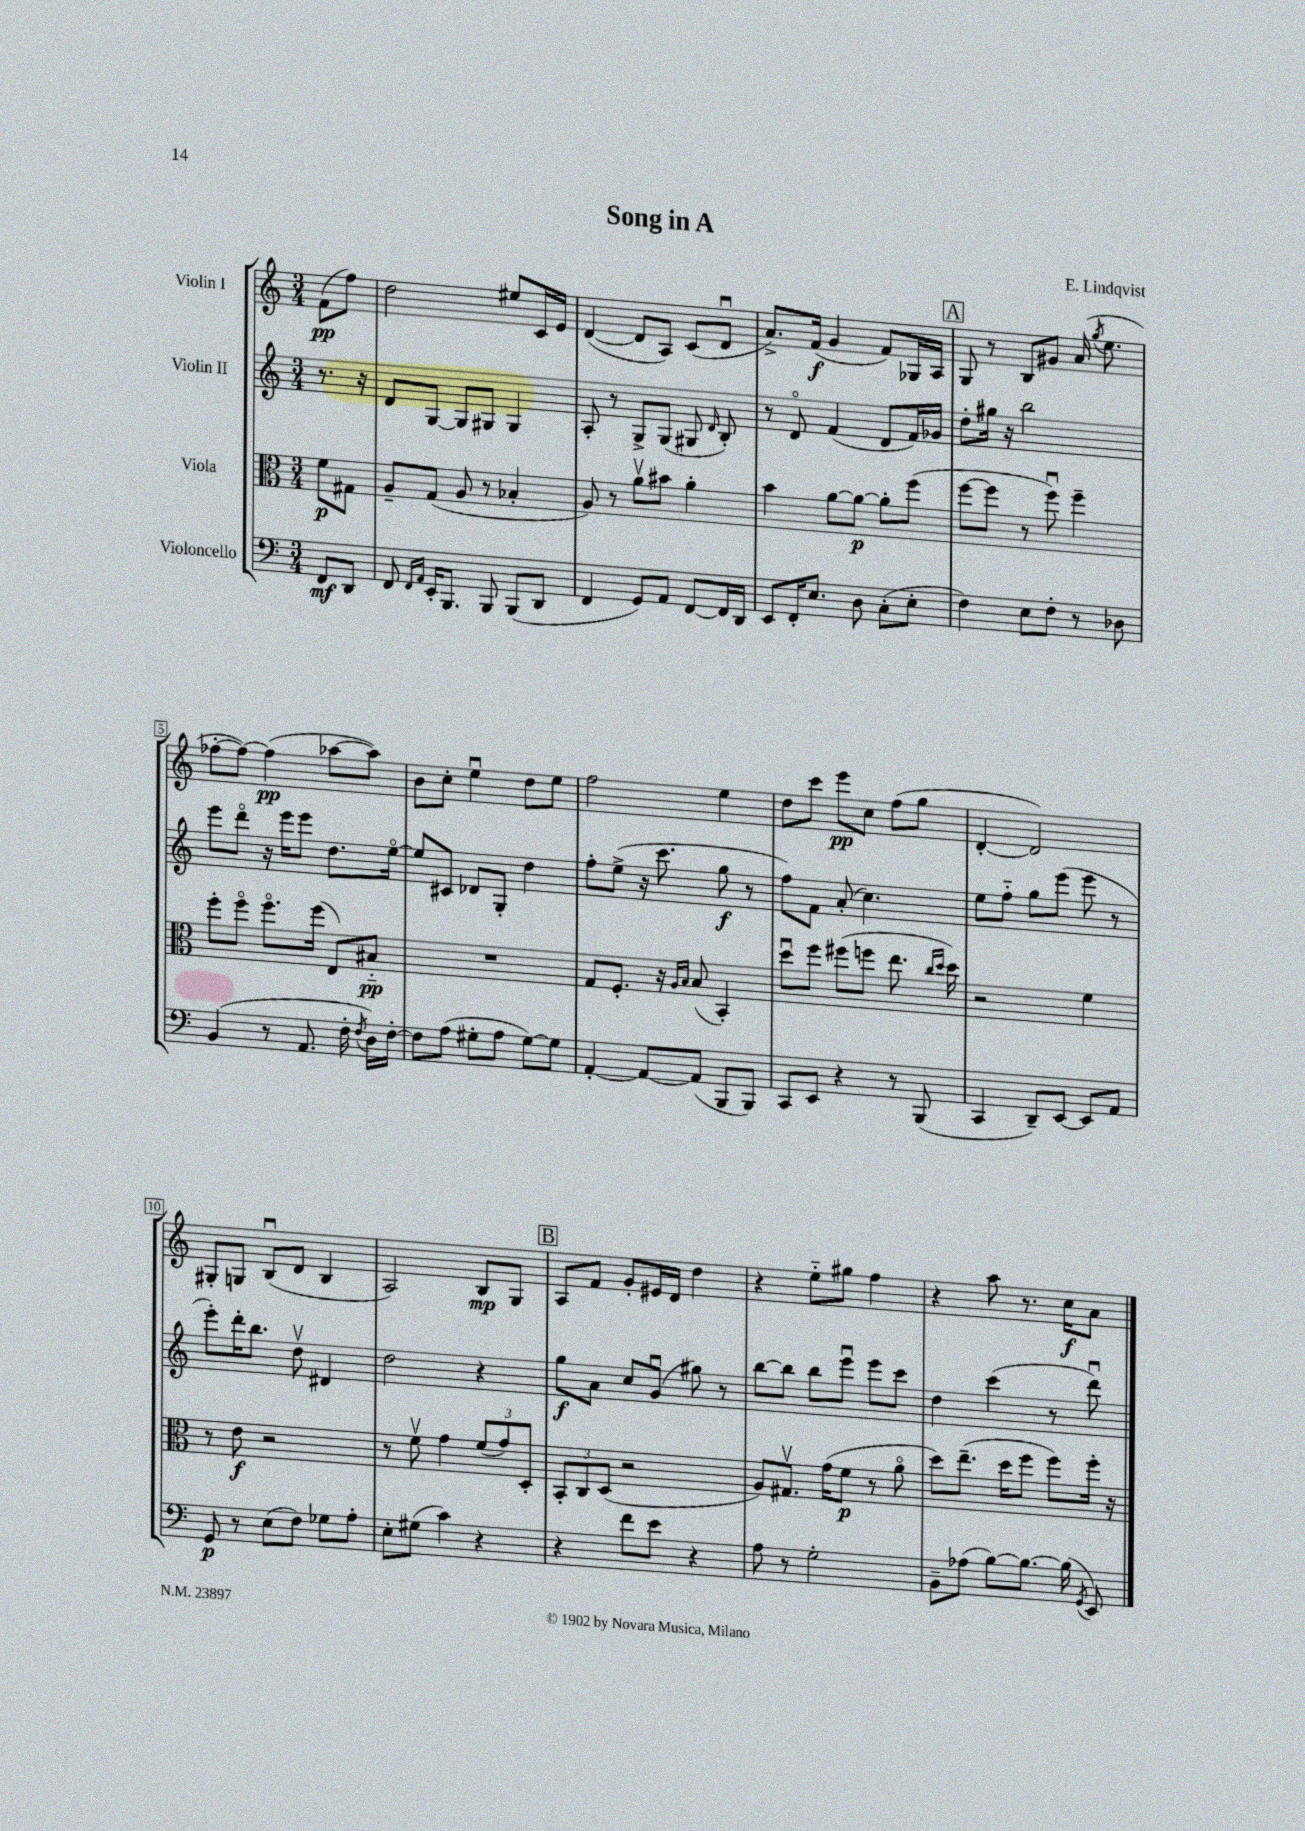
\header { title = "Song in A" composer = "E. Lindqvist" }
<<
\new StaffGroup <<
\new Staff = "s0" \with { instrumentName = "Violin I" } {
    \clef treble \key c \major \numericTimeSignature \time 3/4 \partial 4
    \autoBeamOff f'8[\pp( f''8]) |
    d''2 eis''8[ c'16 e'16] |
    d'4~( d'8[ a8]) c'8[( d'8]\downbow |
    a'8.[->) f'16]\f( g'4 f'8[) ges16 a16] |
    \mark \markup { \box "A" } g8 r8 b8[ gis'8] a'16( \acciaccatura { g''8 } e''8. |
    fes''8[~-. fes''8]~) fes''4\pp( aes''8[~ aes''8]) |
    b'8[ c''8]-. e''4\downbow d''8[ e''8] |
    f''2 e''4 |
    d''8[ c'''8] e'''8[\pp c''8] f''8[( g''8] |
    d'4~-. d'2) |
    gis8[-. g8] b8[\downbow( d'8] b4 |
    a2) b8[\mp g8] |
    \mark \markup { \box "B" } a8[ f'8] g'8[-. eis'16 d'16] d''4 |
    r4 e''8[-_ gis''8] f''4 |
    r4 a''8 r8. c''16[\f a'8] \bar "|." |
}
\new Staff = "s1" \with { instrumentName = "Violin II" } {
    \clef treble \key c \major \numericTimeSignature \time 3/4 \partial 4
    \autoBeamOff r8. r16 |
    d'8[ g8]~ g8[ gis8] gis4 |
    a8-. r8 g8[-> g8]( gis8 \grace { d'16 } b8-.) |
    r8 d'8\flageolet f'4( d'8[ f'16) ges'16] |
    \mark \markup { \box "A" } d''8[-. gis''16] r16 b''2 |
    e'''8[ d'''8]\flageolet r16 e'''16[ e'''8] d''8.[ e''16]~\flageolet |
    e''8[ cis'8] des'8[ g8]-. d''4 |
    f''8[-. e''8]->( r16 c'''8. g''8\f r8 |
    f''8[) f'8] a'8-.( c''4.) |
    e''8[ f''8]-_ g''8[ e'''8]( e'''8 r8 |
    e'''8[-.) d'''16-. b''8.] d''8\upbow dis'4 |
    d''2 r4 |
    \mark \markup { \box "B" } g''8[\f a'8] c''8[ g'8]\downbow( gis''8) r8 |
    b''8[~ b''8] b''8[ e'''8]\downbow e'''8[ c'''8] |
    d''4 c'''4( r8 d'''8\downbow) \bar "|." |
}
\new Staff = "s2" \with { instrumentName = "Viola" } {
    \clef alto \key c \major \numericTimeSignature \time 3/4 \partial 4
    \autoBeamOff f'8[\p gis8] |
    a8[-- g8]( a8 r8 bes4-. |
    a8) r8 a'8[\upbow bis'8] a'4-. |
    b'4 a'8[~ a'8]~\p a'8[-. f''8]( |
    \mark \markup { \box "A" } f''8[~ f''8] r8 f''8\downbow) f''4-- |
    f''8[-. f''8]\flageolet f''8.[\flageolet f''16]( e8[) bis8]-_\pp |
    R2. |
    g8[ f8.]-. r16 \grace { a16[ b16] } b8( b,4-.) |
    d''8[\downbow f''8] fis''8[( f''8] e''8. \grace { c''16[ d''16] } d''16) |
    r2 f'4 |
    r8 e'8\f r2 |
    r8 f'8\upbow g'4 \tuplet 3/2 { f'8[( g'8) d8]-. } |
    \mark \markup { \box "B" } \tuplet 3/2 { b,8[-. c8 d8]( } r2 |
    a8[) gis8.]\upbow g'16[( f'8]\p r8 a'8\flageolet |
    d''8[) e''8.]--( d''16[ f''8] f''8[) f''16]-. r16 \bar "|." |
}
\new Staff = "s3" \with { instrumentName = "Violoncello" } {
    \clef bass \key c \major \numericTimeSignature \time 3/4 \partial 4
    \autoBeamOff f,8[\mf d,8] |
    f,8 \grace { f,16[ a,16] } e,16[-. b,,8.] b,,8 b,,8[( d,8] |
    f,4 g,8[) a,8] f,8[~ f,16 d,16] |
    e,8[ f,16-. e8.] d8 c8[-.( e8]-. |
    \mark \markup { \box "A" } f4) e8[ f8]-. r8 des8 |
    b,4( r8 a,8. f16-. \acciaccatura { f8 } d16[) f16]~-. |
    f8[ a8]( gis8[-. a8] gis8[~) gis8] |
    a,4~-. a,8[~ a,8]( b,,8[ b,,8]) |
    c,8[ e,8] r4 r8 b,,8( |
    c,4 d,8[--) e,8]~ e,8[ a,8] |
    g,8\p r8 e8[( f8]) ges8[ a8]-. |
    e8[-. gis8]( c'4) r4 |
    \mark \markup { \box "B" } r4 f'8[ e'8] r4 |
    a8 r8 g2-. |
    b,8[-- aes8]( b8[~) b8.]~ b16( \acciaccatura { g,8 } e,8) \bar "|." |
}
>>
>>
\layout { \context { \Score \override BarNumber.stencil = #(make-stencil-boxer 0.1 0.3 ly:text-interface::print) } }
